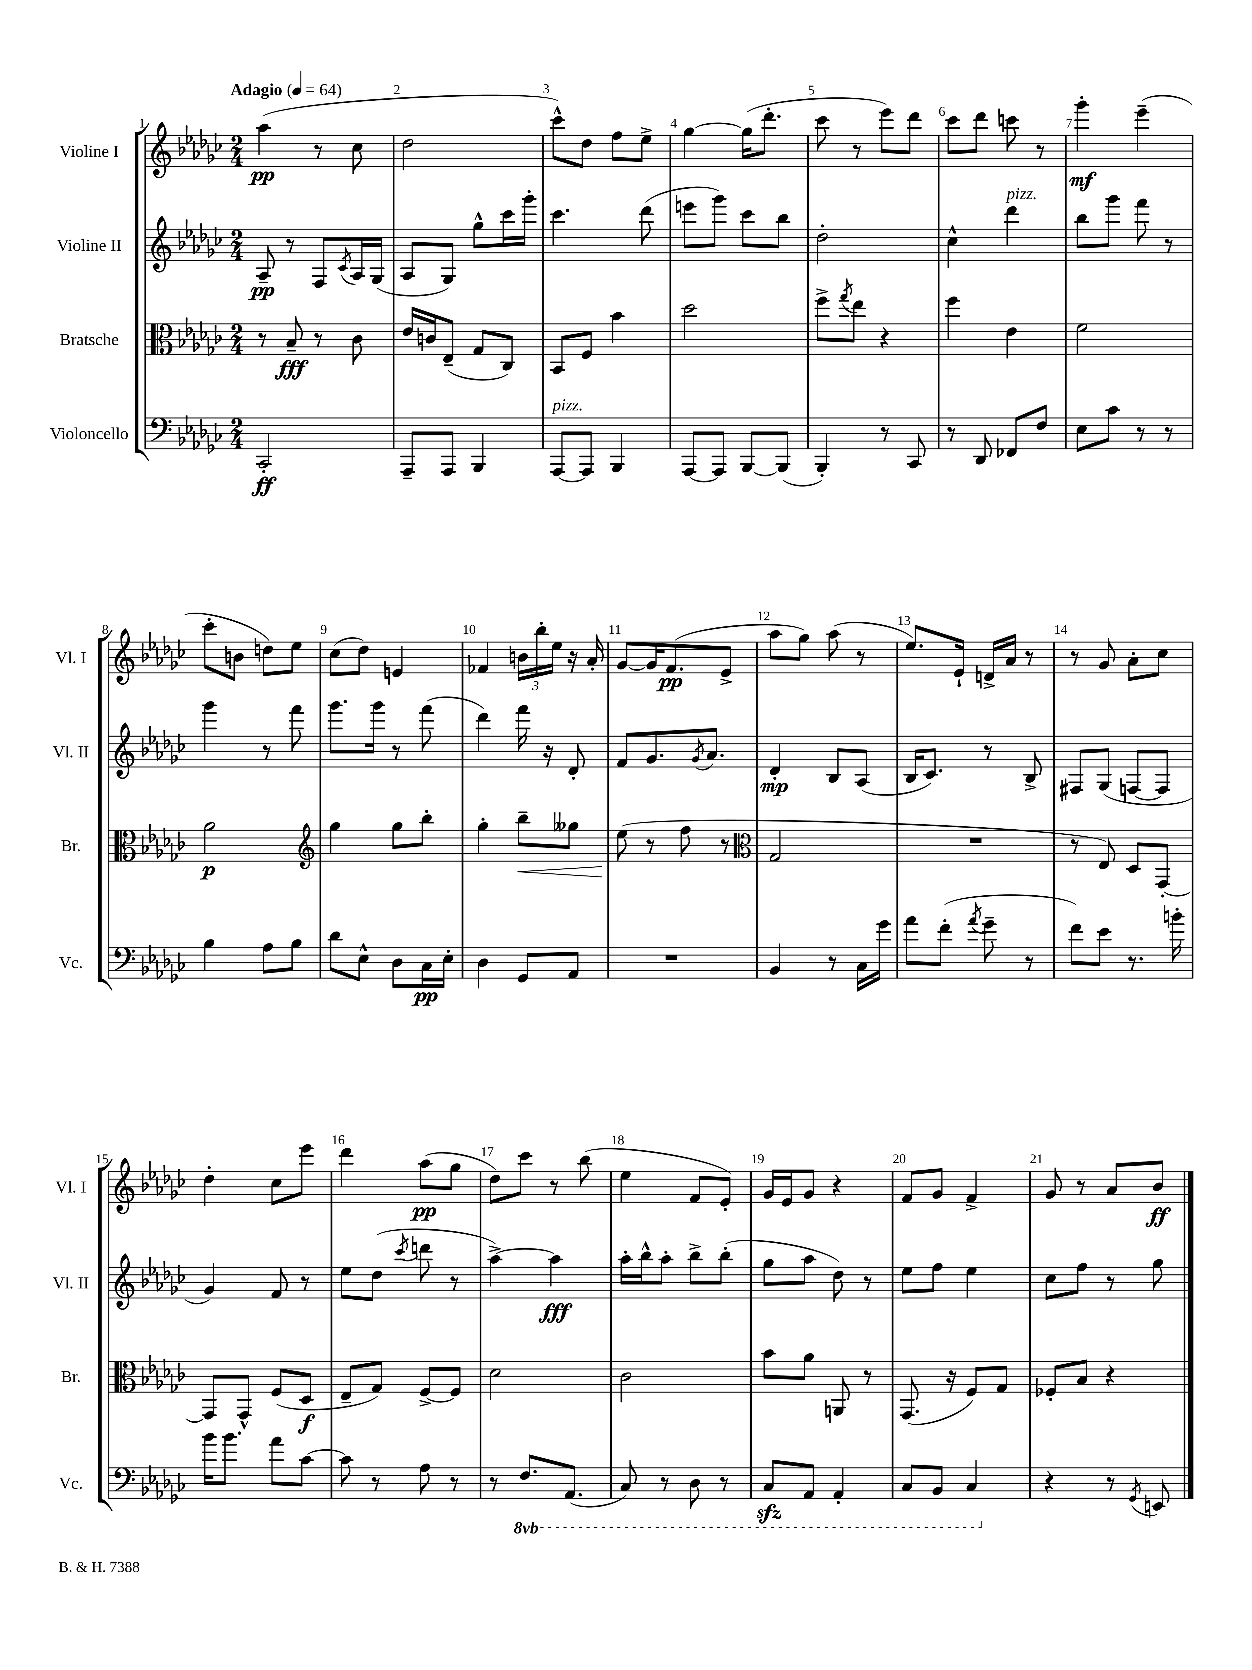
<<
\new StaffGroup <<
\new Staff = "s0" \with { instrumentName = "Violine I" shortInstrumentName = "Vl. I" } {
    \clef treble \key ges \major \numericTimeSignature \time 2/4 \tempo "Adagio" 4 = 64
    aes''4\pp( r8 ces''8 |
    des''2 |
    ces'''8-^) des''8 f''8 ees''8-> |
    ges''4~ ges''16( des'''8.-. |
    ces'''8 r8 ees'''8) des'''8 |
    ces'''8 des'''8 c'''8 r8 |
    ges'''4-.\mf ees'''4--( |
    ces'''8-. b'8 d''8) ees''8 |
    ces''8( des''8) e'4 |
    fes'4 \tuplet 3/2 { b'16 bes''16-. ees''16 } r16 aes'16-. |
    ges'8~ ges'16 f'8.\pp( ees'8-> |
    aes''8 ges''8) aes''8( r8 |
    ees''8.) ees'16-! d'16-> aes'16 r8 |
    r8 ges'8 aes'8-. ces''8 |
    des''4-. ces''8 ees'''8 |
    des'''4 aes''8\pp( ges''8 |
    des''8) ces'''8 r8 bes''8( |
    ees''4 f'8 ees'8-.) |
    ges'16 ees'16 ges'8 r4 |
    f'8 ges'8 f'4-> |
    ges'8 r8 aes'8 bes'8\ff \bar "|." |
}
\new Staff = "s1" \with { instrumentName = "Violine II" shortInstrumentName = "Vl. II" } {
    \clef treble \key ges \major \numericTimeSignature \time 2/4
    aes8--\pp r8 f8 \acciaccatura { ces'8 } aes16 ges16( |
    aes8 ges8) ges''8-^ ces'''16 ges'''16-. |
    ces'''4. des'''8( |
    e'''8 ges'''8) ces'''8 bes''8 |
    des''2-. |
    ces''4-^ des'''4^\markup { \italic "pizz." } |
    bes''8 ges'''8 f'''8 r8 |
    ges'''4 r8 f'''8 |
    ges'''8. ges'''16 r8 f'''8( |
    des'''4) f'''16 r16 des'8-. |
    f'8 ges'8. \acciaccatura { ges'8 } aes'8. |
    des'4-.\mp bes8 aes8( |
    bes16 ces'8.) r8 bes8-> |
    fis8 ges8( f8~ f8 |
    ges'4) f'8 r8 |
    ees''8 des''8( \acciaccatura { ces'''8 } d'''8 r8 |
    aes''4~->) aes''4\fff |
    aes''16-. bes''16-^ aes''8-. bes''8-> bes''8-.( |
    ges''8 aes''8 des''8) r8 |
    ees''8 f''8 ees''4 |
    ces''8 f''8 r8 ges''8 \bar "|." |
}
\new Staff = "s2" \with { instrumentName = "Bratsche" shortInstrumentName = "Br." } {
    \clef alto \key ges \major \numericTimeSignature \time 2/4
    r8 bes8--\fff r8 ces'8 |
    ees'16 c'16 ees8--( ges8 ces8) |
    bes,8 f8 bes'4 |
    des''2 |
    f''8-> \acciaccatura { ges''8 } ees''8 r4 |
    f''4 ees'4 |
    f'2 |
    aes'2\p |
    \clef treble ges''4 ges''8 bes''8-. |
    ges''4-. bes''8--\< geses''8 |
    ees''8\!( r8 f''8 r8 |
    \clef alto ges2 |
    R2 |
    r8 ees8) des8 ges,8~-. |
    ges,8 ges,8-^ f8( des8\f |
    ees8-- ges8) f8~-> f8 |
    des'2 |
    ces'2 |
    bes'8 aes'8 a,8 r8 |
    ges,8.( r16 f8) ges8 |
    fes8-. bes8 r4 \bar "|." |
}
\new Staff = "s3" \with { instrumentName = "Violoncello" shortInstrumentName = "Vc." } {
    \clef bass \key ges \major \numericTimeSignature \time 2/4 \set Staff.ottavationMarkups = #ottavation-simple-ordinals
    ces,2-.\ff |
    aes,,8-- aes,,8 bes,,4 |
    aes,,8~^\markup { \italic "pizz." } aes,,8 bes,,4 |
    aes,,8~ aes,,8 bes,,8~ bes,,8( |
    bes,,4-.) r8 ces,8 |
    r8 des,8 fes,8 f8 |
    ees8 ces'8 r8 r8 |
    bes4 aes8 bes8 |
    des'8 ees8-^ des8 ces16\pp ees16-. |
    des4 ges,8 aes,8 |
    R2 |
    bes,4 r8 ces16 ges'16 |
    aes'8 f'8-.( \acciaccatura { aes'8 } ges'8-- r8 |
    f'8) ees'8 r8. b'16-. |
    bes'16 bes'8. aes'8 ces'8~ |
    ces'8 r8 aes8 r8 |
    r8 \ottava #-1 f,8. aes,,8.( |
    ces,8) r8 des,8 r8 |
    ces,8\sfz aes,,8 aes,,4-. |
    ces,8 bes,,8 ces,4 \ottava #0 |
    r4 r8 \acciaccatura { ges,8 } e,8 \bar "|." |
}
>>
>>
\layout { \context { \Score \override BarNumber.break-visibility = ##(#f #t #t) barNumberVisibility = #all-bar-numbers-visible } }
